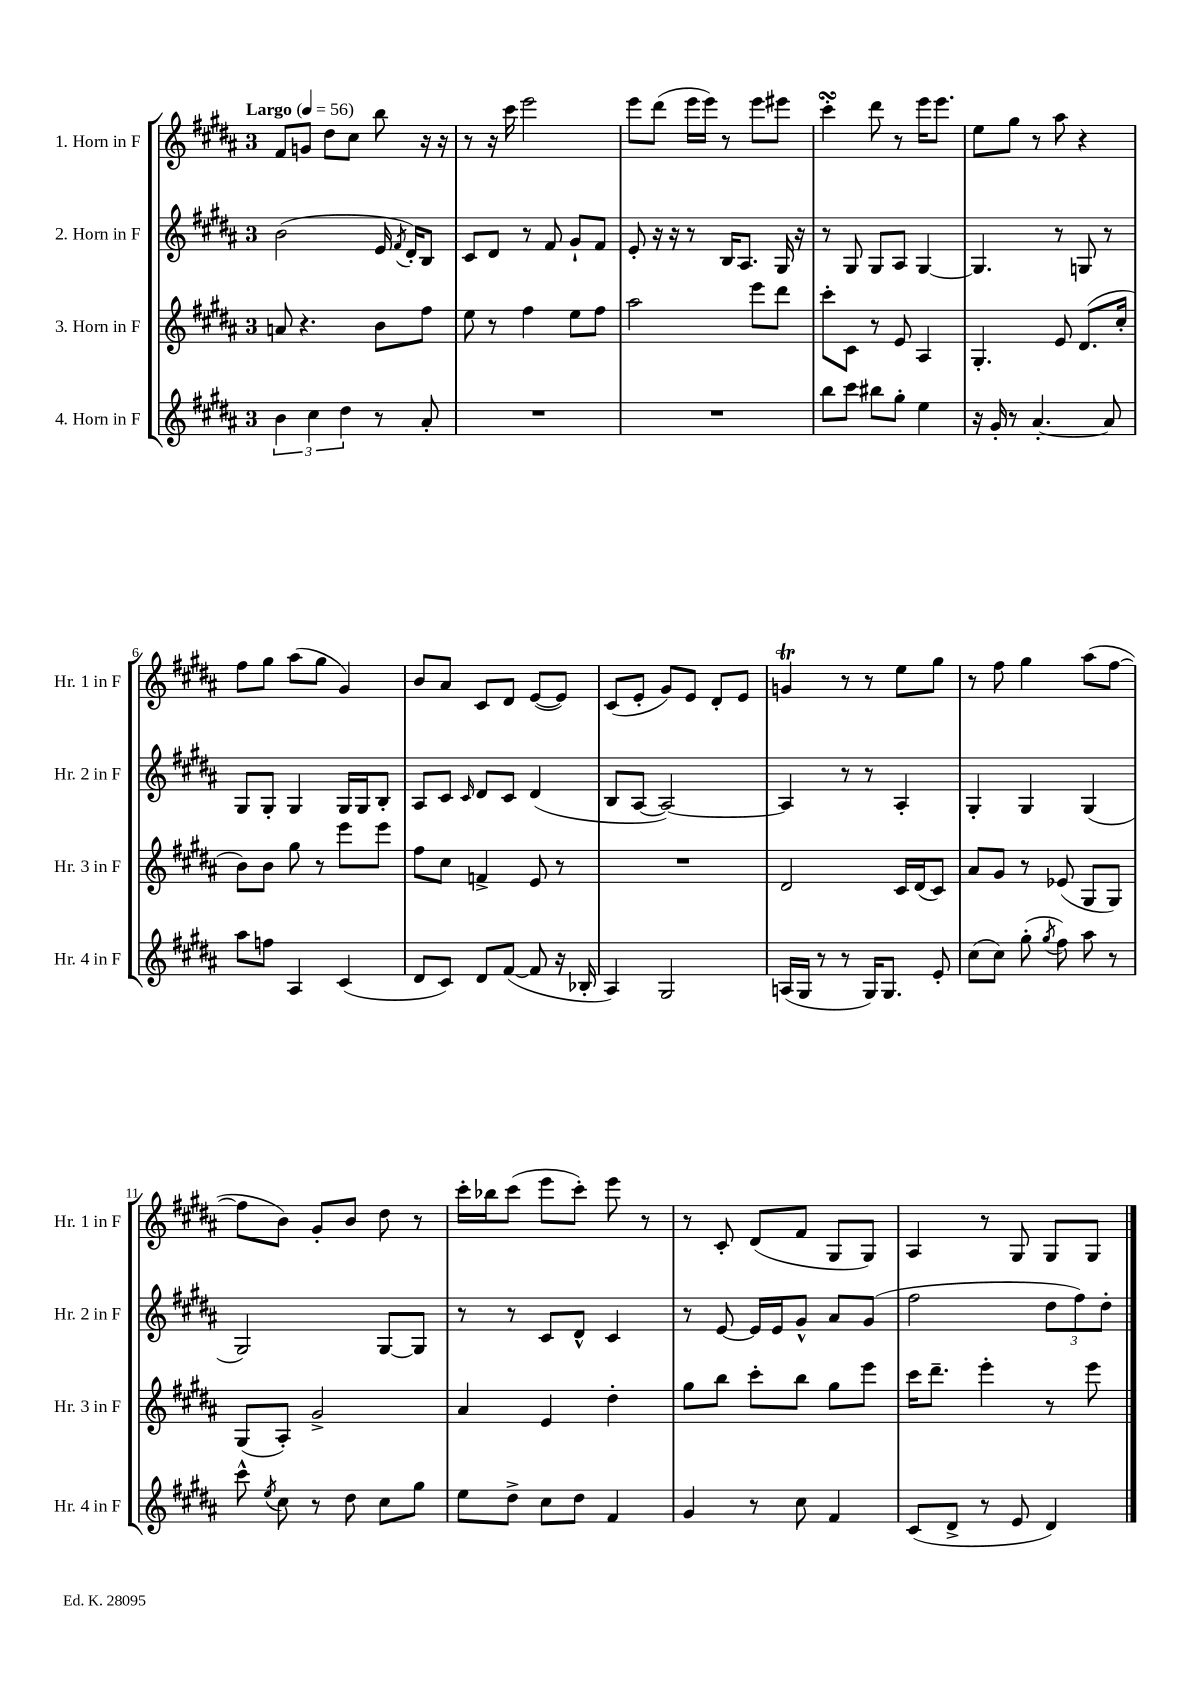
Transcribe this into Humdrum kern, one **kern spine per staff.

**kern	**kern	**kern	**kern
*part4	*part3	*part2	*part1
*staff4	*staff3	*staff2	*staff1
*I"4. Horn in F	*I"3. Horn in F	*I"2. Horn in F	*I"1. Horn in F
*I'Hr. 4 in F	*I'Hr. 3 in F	*I'Hr. 2 in F	*I'Hr. 1 in F
*clefG2	*clefG2	*clefG2	*clefG2
*k[f#c#g#d#a#]	*k[f#c#g#d#a#]	*k[f#c#g#d#a#]	*k[f#c#g#d#a#]
*M3/4	*M3/4	*M3/4	*M3/4
*MM56	*MM56	*MM56	*MM56
=1	=1	=1	=1
!	!	!	!LO:TX:a:B:t=Largo
6b\	8an/	(2b\	8f#/L
.	4.r	.	8gn/J
6cc#\	.	.	.
.	.	.	8dd#\L
6dd#\	.	.	.
.	.	.	8cc#\J
8r	8b\L	16e/	8bb\
.	.	8qf#/	.
.	.	16d#'/KL)	.
8a#'/	8ff#\J	8B/J	16r
.	.	.	16r
=2	=2	=2	=2
2.r	8ee\	8c#/L	8r
.	8r	8d#/J	16r
.	.	.	16ccc#\
.	4ff#\	8r	2eee\
.	.	8f#/	.
.	8ee\L	8g#`/L	.
.	8ff#\J	8f#/J	.
=3	=3	=3	=3
2.r	2aa#\	8e'/	8eee\L
.	.	16r	(8ddd#\J
.	.	16r	.
.	.	8r	16eee\LL
.	.	.	16eee\JJ)
.	.	16B/KL	8r
.	.	8.A#/J	.
.	8eee\L	.	8eee\L
.	8ddd#\J	16G#/	8eee#X\J
.	.	16r	.
=4	=4	=4	=4
8bb\L	8ccc#'\L	8r	4ccc#sSSS'\
8ccc#\J	8c#\J	8G#/	.
8bb#X\L	8r	8G#/L	8ddd#\
8gg#'\J	8e/	8A#/J	8r
4ee\	4A#/	[4G#/	16eee\KL
.	.	.	8.eee\J
=5	=5	=5	=5
16r	4.G#'/	4.G#/]	8ee\L
16g#'/	.	.	.
8r	.	.	8gg#\J
[4.a#'/	.	.	8r
.	8e/	8r	8aa#\
.	(8.d#/L	8Gn/	4r
8a#/]	.	8r	.
.	16cc#'/Jk	.	.
!!LO:LB:g=z
=6	=6	=6	=6
8aa#\L	8b\L)	8G#/L	8ff#\L
8ffn\J	8b\J	8G#'/J	8gg#\J
4A#/	8gg#\	4G#/	(8aa#\L
.	8r	.	8gg#\J
(4c#/	8eee\L	16G#/LL	4g#/)
.	.	16G#/J	.
.	8eee\J	8B'/J	.
=7	=7	=7	=7
8d#/L	8ff#\L	8A#/L	8b/L
8c#/J)	8cc#\J	8c#/J	8a#/J
.	.	16qqc#/	.
8d#/L	4fn^/	8d#/L	8c#/L
([8f#/J	.	8c#/J	8d#/J
8f#/]	8e/	(4d#/	([8e/L
16r	8r	.	8e/J])
16B-X'/	.	.	.
=8	=8	=8	=8
4A#/)	2.r	8B/L	(8c#/L
.	.	[8A#/J	8e'/J
2G#/	.	2A#/_)	8g#/L)
.	.	.	8e/J
.	.	.	8d#'/L
.	.	.	8e/J
=9	=9	=9	=9
(16An/LL	2d#/	4A#/]	4gnT/
16G#/JJ	.	.	.
8r	.	.	.
8r	.	8r	8r
16G#/KL)	.	8r	8r
8.G#/J	.	.	.
.	16c#/LL	4A#'/	8ee\L
.	(16d#/J	.	.
8e'/	8c#/J)	.	8gg#\J
=10	=10	=10	=10
(8cc#\L	8a#/L	4G#'/	8r
8cc#\J)	8g#/J	.	8ff#\
(8gg#'\	8r	4G#/	4gg#\
8qgg#/	.	.	.
8ff#\)	(8e-X/	.	.
8aa#\	8G#/L	(4G#/	(8aa#\L
8r	8G#/J)	.	[8ff#\J
!!LO:LB:g=z
=11	=11	=11	=11
8ccc#^^\	(8G#/L	2G#/)	8ff#\L]
8qee/	.	.	.
8cc#\	8A#'/J)	.	8b\J)
8r	2g#^/	.	8g#'/L
8dd#\	.	.	8b/J
8cc#\L	.	[8G#/L	8dd#\
8gg#\J	.	8G#/J]	8r
=12	=12	=12	=12
8ee\L	4a#/	8r	16ccc#'\LL
.	.	.	16bb-X\J
8dd#^\J	.	8r	(8ccc#\J
8cc#\L	4e/	8c#/L	8eee\L
8dd#\J	.	8d#^^/J	8ccc#'\J)
4f#/	4dd#'\	4c#/	8eee\
.	.	.	8r
=13	=13	=13	=13
4g#/	8gg#\L	8r	8r
.	8bb\J	[8e/	8c#'/
8r	8ccc#'\L	16e/LL]	(8d#/L
.	.	16e/J	.
8cc#\	8bb\J	8g#^^/J	8f#/J
4f#/	8gg#\L	8a#/L	8G#/L
.	8eee\J	(8g#/J	8G#/J)
=14	=14	=14	=14
(8c#/L	16ccc#\KL	2ff#\	4A#/
.	8.ddd#~\J	.	.
8d#^/J	.	.	.
8r	4eee'\	.	8r
8e/	.	.	8G#/
4d#/)	8r	12dd#\L	8G#/L
.	.	12ff#\)	.
.	8eee\	.	8G#/J
.	.	12dd#'\J	.
==	==	==	==
*-	*-	*-	*-
